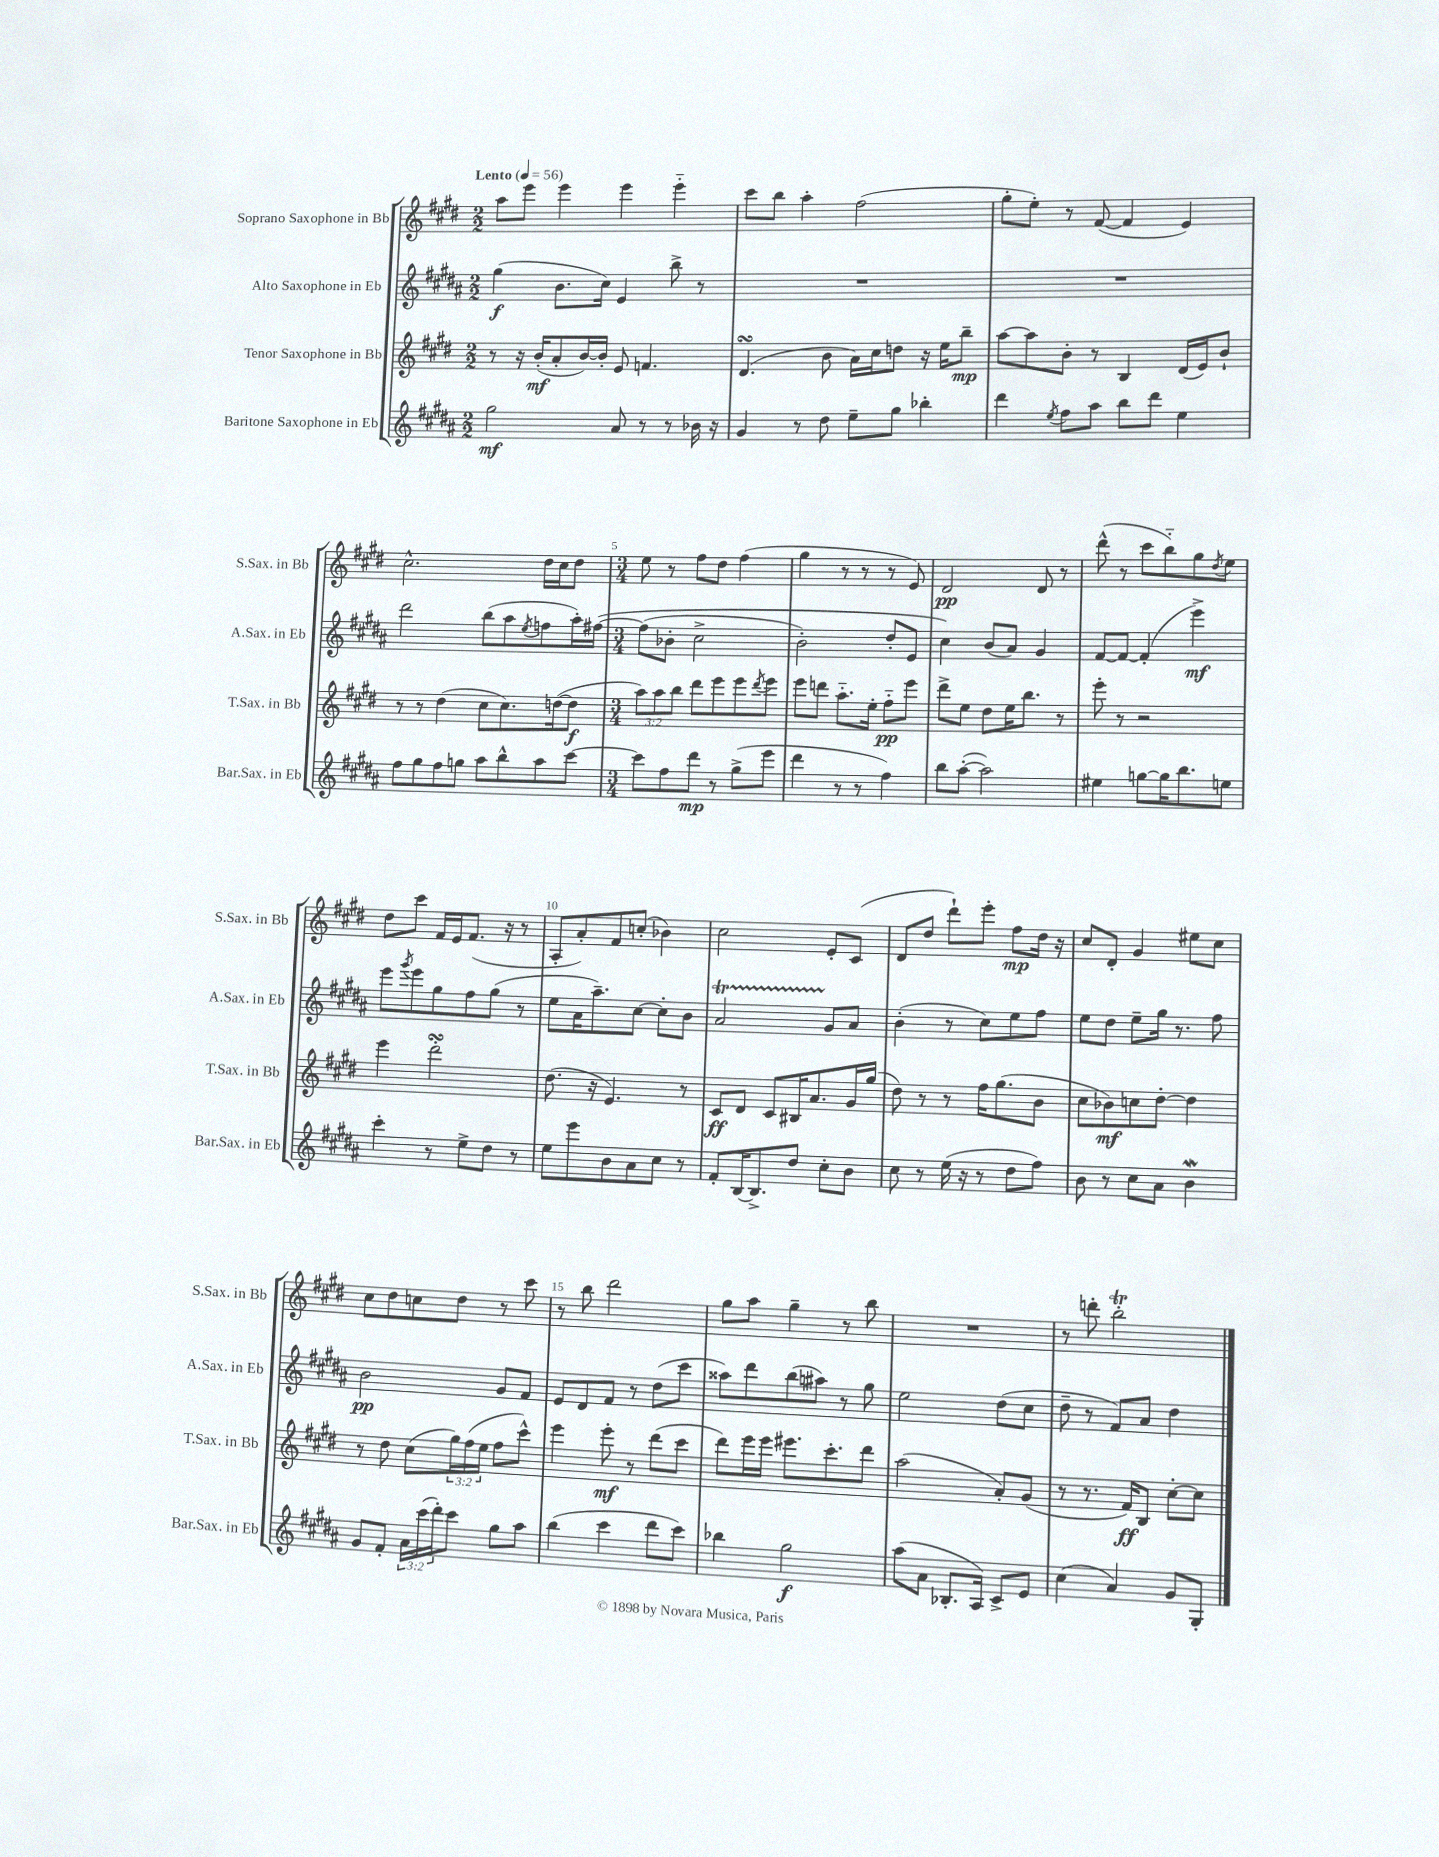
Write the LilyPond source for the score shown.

<<
\new StaffGroup <<
\new Staff = "s0" \with { instrumentName = "Soprano Saxophone in Bb" shortInstrumentName = "S.Sax. in Bb" } {
    \clef treble \key e \major \numericTimeSignature \time 2/2 \tempo "Lento" 4 = 56
    a''8 e'''8 e'''4 e'''4 e'''4-_ |
    cis'''8 b''8 a''4-. fis''2( |
    gis''8-. e''8-.) r8 fis'8~( fis'4 e'4) |
    cis''2.-^ dis''16 cis''16 dis''8 |
    \numericTimeSignature \time 3/4 e''8 r8 fis''8 dis''8 fis''4( |
    gis''4 r8 r8 r8 e'8) |
    dis'2\pp dis'8 r8 |
    dis'''8-^( r8 cis'''8 b''8-_) gis''8 \acciaccatura { dis''8 } e''8 |
    dis''8 cis'''8 fis'16 e'16 fis'8.( r16 r8 |
    a8-. a'8-.) fis'8 c''8-.( bes'4) |
    cis''2 e'8-. cis'8( |
    dis'8 dis''8 dis'''8-!) e'''8-. fis''8\mp dis''16 r16 |
    cis''8 dis'8-. gis'4 eis''8 cis''8 |
    cis''8 dis''8 c''8 dis''8 r8 cis'''8 |
    r8 b''8 dis'''2 |
    gis''8 a''8 gis''4-- r8 b''8 |
    R2. |
    r8 d'''8-. b''2-.\trill \bar "|." |
}
\new Staff = "s1" \with { instrumentName = "Alto Saxophone in Eb" shortInstrumentName = "A.Sax. in Eb" } {
    \clef treble \key b \major \numericTimeSignature \time 2/2
    gis''4\f( b'8. cis''16) e'4 b''8-> r8 |
    R1 |
    R1 |
    dis'''2 b''8( ais''8 \acciaccatura { e''8 } f''8 ais''16-.) fis''16~\( |
    \numericTimeSignature \time 3/4 fis''8( bes'8-. cis''2-> |
    b'2-.) dis''8-. e'8 |
    cis''4\) b'8( ais'8) gis'4 |
    fis'8~ fis'8~ fis'4-.( e'''4->\mf) |
    e'''8 \acciaccatura { gis'''8 } e'''8 gis''8 fis''8 gis''8( r8 |
    e''8 ais'16 ais''8.--) cis''8~ cis''8-. b'8 |
    ais'2\startTrillSpan gis'8\stopTrillSpan ais'8 |
    b'4-.( r8 cis''8) e''8 fis''8 |
    e''8 dis''8 e''8-- gis''16 r8. fis''8 |
    b'2\pp gis'8 fis'8 |
    e'8 dis'8 fis'8 r8 dis''8( cis'''8 |
    aisis''8) dis'''8 b''8( ais''8) r8 gis''8 |
    e''2 dis''8( cis''8 |
    dis''8-- r8 fis'8) ais'8 dis''4 \bar "|." |
}
\new Staff = "s2" \with { instrumentName = "Tenor Saxophone in Bb" shortInstrumentName = "T.Sax. in Bb" } {
    \clef treble \key e \major \numericTimeSignature \time 2/2 \override Staff.TupletNumber.text = #tuplet-number::calc-fraction-text
    r8 r16 b'16-.\mf( a'8-. b'16~) b'16-. e'8 f'4. |
    dis'4.\turn( b'8 a'16) cis''16 d''8 r16 e''16 b''8--\mp |
    a''8~ a''8 b'8-. r8 b4 dis'16( e'16) b'8-! |
    r8 r8 dis''4( cis''8 cis''8.) d''16~( d''8\f |
    \numericTimeSignature \time 3/4 \tuplet 3/2 { a''8) a''8 b''8 } dis'''8 e'''8 e'''8 \acciaccatura { dis'''8 } e'''8 |
    e'''8 d'''8 a''8.-_ e''16-. fis''8-_\pp e'''8 |
    dis'''8-> e''8 dis''8 e''16 b''8. r8 |
    e'''8-. r8 r2 |
    e'''4 dis'''2-.\turn |
    dis''8.( r16 e'4.) r8 |
    cis'8\ff dis'8 cis'8 bis16 a'8. gis'16 gis''16( |
    dis''8) r8 r8 fis''16 gis''8.( b'8 |
    cis''8 bes'8\mf) c''8 dis''8~-. dis''4 |
    r8 dis''8 cis''8( \tuplet 3/2 { gis''16) fis''16( e''16 } fis''8 cis'''8-^) |
    e'''4 e'''8-.\mf r8 dis'''8( cis'''8 |
    dis'''8) e'''16 e'''16 eis'''8. cis'''8.-. dis'''8 |
    a''2( a'8-.) gis'8( |
    r8 r8. fis'16\ff) b8 cis''8~-. cis''8 \bar "|." |
}
\new Staff = "s3" \with { instrumentName = "Baritone Saxophone in Eb" shortInstrumentName = "Bar.Sax. in Eb" } {
    \clef treble \key b \major \numericTimeSignature \time 2/2 \override Staff.TupletNumber.text = #tuplet-number::calc-fraction-text
    gis''2\mf ais'8 r8 r8 bes'16 r16 |
    gis'4 r8 dis''8 e''8-- gis''8 bes''4-. |
    dis'''4 \acciaccatura { e''8 } fis''8 ais''8 b''8 dis'''8 e''4 |
    fis''8 gis''8 fis''8 g''8 ais''8 b''8-^ ais''8 cis'''8~ |
    \numericTimeSignature \time 3/4 cis'''8 fis''8 dis'''8\mp r8 gis''8->( e'''8 |
    dis'''4 r8 r8 fis''4) |
    b''8 ais''8~-.( ais''2) |
    eis''4 g''8~ g''16 b''8. e''8 |
    cis'''4-. r8 e''8-> dis''8 r8 |
    e''8 e'''8 b'8 ais'8 cis''8 r8 |
    fis'8-. b16~ b8.-> dis''8 cis''8-. b'8 |
    cis''8 r8 e''16( r16 r8 dis''8 fis''8) |
    b'8 r8 cis''8 ais'8 b'4\mordent |
    gis'8 fis'8-. \tuplet 3/2 { ais'16 cis'''16( dis'''16-.) } cis'''8 gis''8 ais''8 |
    b''4( cis'''4 dis'''8 cis'''8) |
    bes''4 gis''2\f |
    ais''8( ais'8 bes8.-. ais16) cis'8-> e'8 |
    cis''4( ais'4) gis'8 gis8-. \bar "|." |
}
>>
>>
\layout { \context { \Score \override BarNumber.break-visibility = ##(#f #t #t) barNumberVisibility = #(every-nth-bar-number-visible 5) } }
